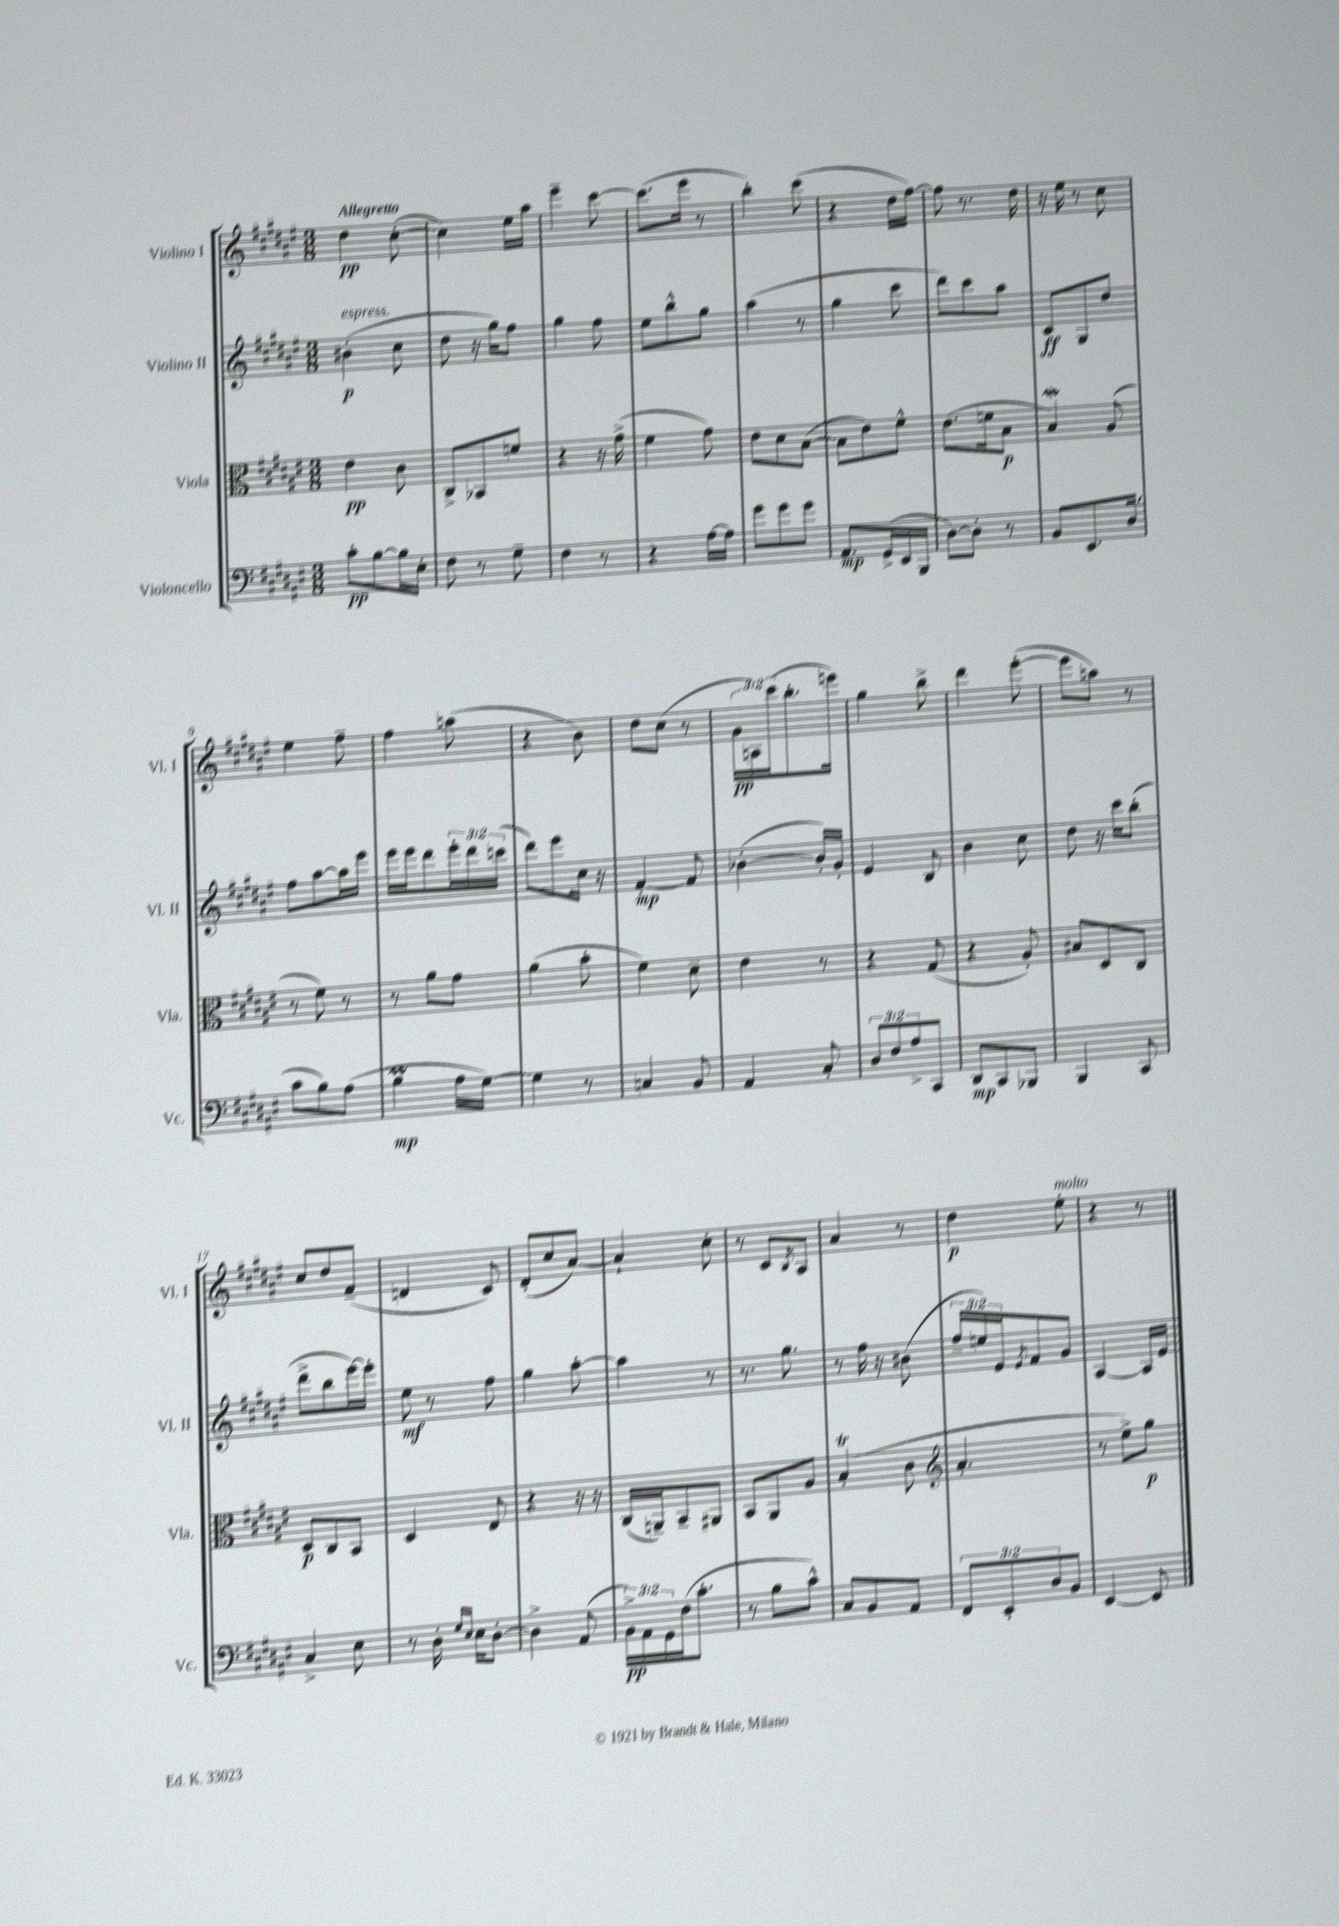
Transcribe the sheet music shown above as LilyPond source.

<<
\new StaffGroup <<
\new Staff = "s0" \with { instrumentName = "Violino I" shortInstrumentName = "Vl. I" } {
    \clef treble \key fis \major \numericTimeSignature \time 3/8 \override Staff.TupletNumber.text = #tuplet-number::calc-fraction-text \tempo "Allegretto"
    dis''4\pp cis''8~-.( |
    cis''4) eis''16 ais''16 |
    eis'''4-- cis'''8~ |
    cis'''8.( eis'''16 r8 |
    b''4-.) cis'''8( |
    r4 dis''16 fis''16~) |
    fis''8 r8. dis''16 |
    r16 eis''16 r8 cis''8 |
    eis''4 fis''8-- |
    fis''4 a''8( |
    r4 b'8) |
    dis''8 cis''8( r8 |
    \tuplet 3/2 { gis'16\pp a16) cis'''16( } b''8.-. e'''16) |
    gis''4 b''8-> |
    dis'''4 eis'''8~-.( |
    eis'''8 a''8) r8 |
    cis''8 dis''8 fis'8--( |
    d'4 cis'8) |
    dis'8-.( cis''8 ais'8~) |
    ais'4-! cis''8-. |
    r8 cis'8 \acciaccatura { b8 } ais8 |
    ais'4 r8 |
    dis''4\p eis''8-.^\markup { \italic "molto" } |
    r4 r8 \bar "|." |
}
\new Staff = "s1" \with { instrumentName = "Violino II" shortInstrumentName = "Vl. II" } {
    \clef treble \key fis \major \numericTimeSignature \time 3/8 \override Staff.TupletNumber.text = #tuplet-number::calc-fraction-text
    bis'4-.\p^\markup { \italic "espress." }( cis''8 |
    dis''8 r16 gis''16) fis''8 |
    gis''4 fis''8 |
    eis''8 b''8-^ gis''8 |
    ais''4( r8 |
    gis''4 cis'''8 |
    dis'''8) cis'''8 ais''8 |
    cis'8\ff gis8 dis''8 |
    fis''8 ais''8~ ais''16 eis'''16 |
    eis'''16 eis'''16 dis'''8 \tuplet 3/2 { eis'''16-. dis'''16 c'''16( } |
    dis'''8) eis'''8 cis''16 r16 |
    fis'4~-.\mp fis'8 |
    bes'4~-.( bes'16-.) gis'16-. |
    eis'4 b8 |
    b'4 cis''8 |
    dis''8 r16 cis'''16 b''8-.( |
    dis'''8-> b''8 eis'''16~) eis'''16-. |
    eis''8\mf r8 fis''8 |
    gis''4 ais''8~-. |
    ais''4 r8 |
    r8. gis''8. |
    r8 fis''16 r16 bis'8( |
    \tuplet 3/2 { fis''16-- e''16) eis'16 } \acciaccatura { eis'8 } fis'8 gis'8 |
    ais4~ ais16 eis'16 \bar "|." |
}
\new Staff = "s2" \with { instrumentName = "Viola" shortInstrumentName = "Vla." } {
    \clef alto \key fis \major \numericTimeSignature \time 3/8
    eis'4\pp cis'8 |
    cis8-> bes,8 f'8 |
    r4 r16 gis'16->( |
    fis'4 gis'8) |
    eis'8 dis'8 b8~( |
    b8 eis'8) fis'8-^ |
    eis'8.( f'16 b8\p |
    b4\mordent) ais8( |
    r8 fis'8) r8 |
    r8 ais'8 gis'8 |
    ais'4( b'8-. |
    fis'4) dis'8-- |
    eis'4 r8 |
    r4 gis8( |
    r4 ais8-.) |
    bis8 dis8 cis8 |
    dis8\p cis8 b,8 |
    dis4 eis8 |
    r4 r16 r16 |
    cis16( a,16--) b,8-- ais,8 |
    b,8 ais,8 ais8 |
    b4-.\trill( cis'8 |
    \clef treble ais'4.-. |
    r8 eis''8->) gis''8\p \bar "|." |
}
\new Staff = "s3" \with { instrumentName = "Violoncello" shortInstrumentName = "Vc." } {
    \clef bass \key fis \major \numericTimeSignature \time 3/8 \override Staff.TupletNumber.text = #tuplet-number::calc-fraction-text
    cis'8-.\pp b8~ b16 eis16-. |
    fis8 r8 gis8-- |
    fis4 r8 |
    r4 ais16~ ais16 |
    gis'8 gis'8 gis'8 |
    ais,8.\mp gis,16->( eis,16 b,,16 |
    dis8~) dis8-. r8 |
    b,8 eis,8. dis16( |
    cis'8 b8) ais8( |
    b4\prall\mp ais16 gis16~) |
    gis4 r8 |
    c4 b,8 |
    ais,4 cis8-. |
    \tuplet 3/2 { dis8 fis8 ais8-> } cis,8 |
    dis,8\mp cis,8 bes,,8 |
    b,,4 cis,8 |
    cis4-> eis8 |
    r8 dis16-. \grace { gis16 eis16 } eis16 dis8~-. |
    dis4-> ais,8( |
    \tuplet 3/2 { b,16->\pp) ais,16 gis,16 } fis16( cis'8.-. |
    r8 b8 cis'8-^) |
    cis8 b,8 ais,8 |
    \tuplet 3/2 { fis,8 eis,8-. dis8 } b,8 |
    eis,4~ eis,8 \bar "|." |
}
>>
>>
